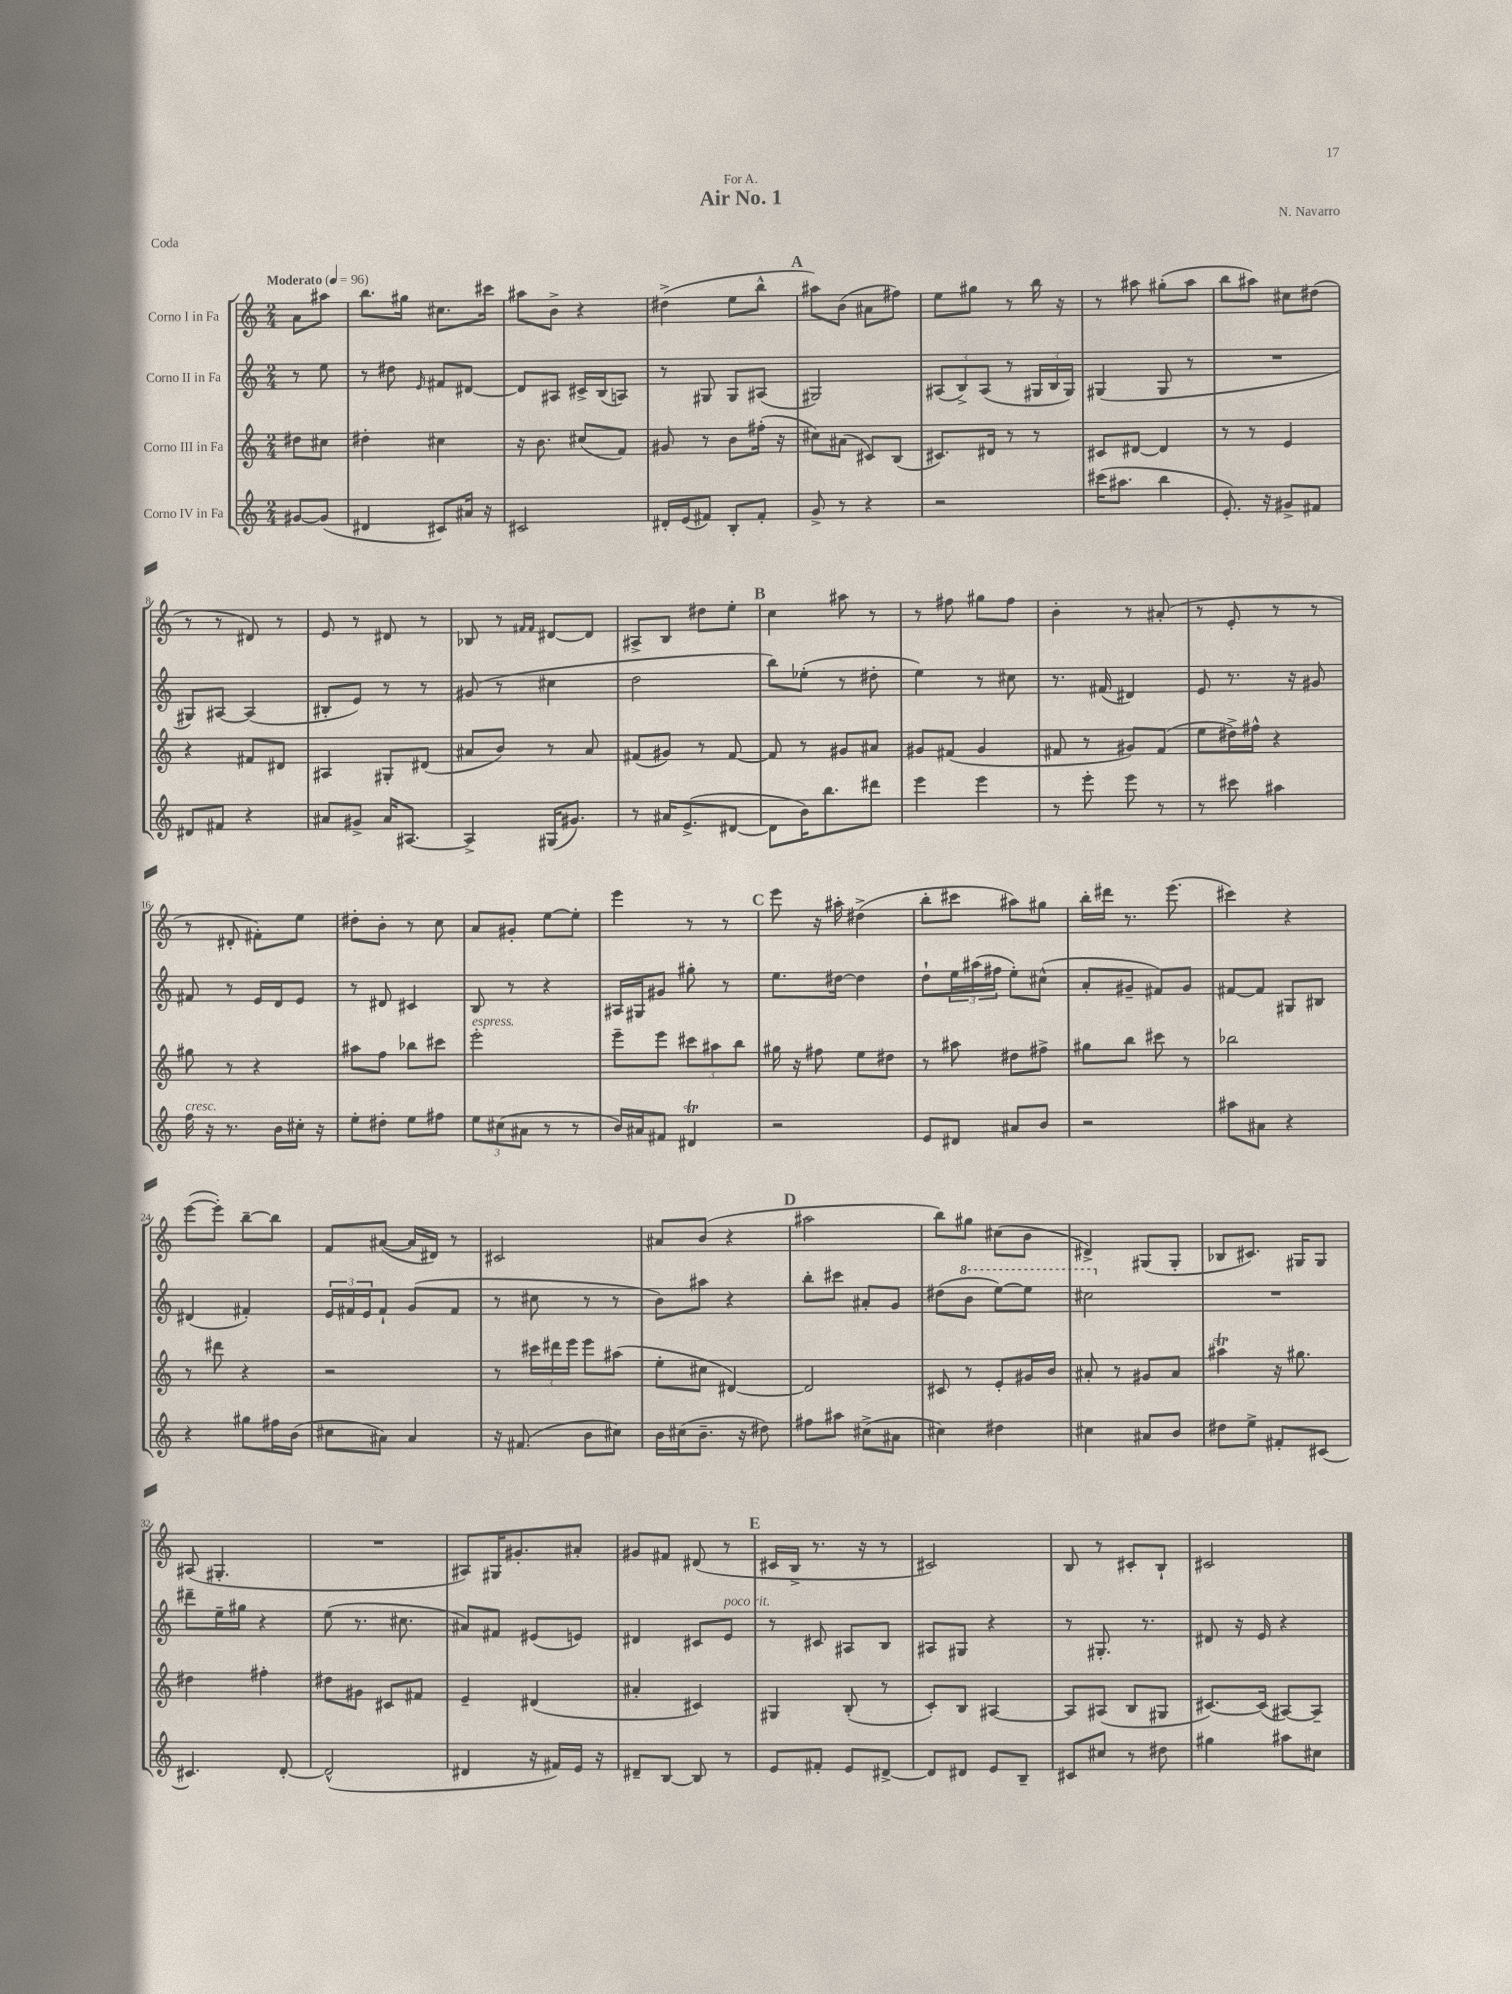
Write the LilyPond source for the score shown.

\header { title = "Air No. 1" composer = "N. Navarro" dedication = "For A." piece = "Coda" }
<<
\new StaffGroup <<
\new Staff = "s0" \with { instrumentName = "Corno I in Fa" } {
    \clef treble \key c \major \numericTimeSignature \time 2/4 \partial 4 \tempo "Moderato" 4 = 96
    a'8 ais''8 |
    b''8. gis''16 cis''8. cis'''16 |
    ais''8 b'8-> r4 |
    dis''4->( e''8 b''8-^ |
    \mark \markup { \bold "A" } ais''8) b'8( ais'8 fis''8) |
    e''8 gis''8 r8 b''16 r16 |
    r8 ais''8 gis''8-.( ais''8 |
    b''8 ais''8) cis''8 dis''8( |
    r8 r8 dis'8) r8 |
    e'8 r8 dis'8 r8 |
    bes8 r8 \grace { fis'16 fis'16 } dis'8~ dis'8 |
    ais8-> b8 dis''8 e''8-. |
    \mark \markup { \bold "B" } c''4 ais''8 r8 |
    r8 fis''8 gis''8 fis''8 |
    b'4-. r8 ais'8-.( |
    r8 e'8-. r8 r8 |
    r8 dis'8-. fis'8-.) e''8 |
    dis''8-. b'8-. r8 c''8 |
    a'8 gis'8-. e''8~ e''8-. |
    e'''4 r8 r8 |
    \mark \markup { \bold "C" } e'''8 r16 ais''16-. dis''4->( |
    b''8-. cis'''8 ais''8) gis''8 |
    b''16-. dis'''16 r8. e'''8.( |
    cis'''4) r4 |
    e'''8~( e'''8-.) b''8~-- b''8 |
    f'8 ais'8~( ais'16 dis'16) r8 |
    cis'2 |
    ais'8 b'8( r4 |
    \mark \markup { \bold "D" } ais''2 |
    b''8) gis''8 cis''8( b'8 |
    dis'4->) gis8( gis8-. |
    bes8 cis'8.) gis16 gis8 |
    ais8( gis4.-. |
    R2 |
    ais8) gis16 gis'8.-. ais'8-. |
    gis'8 fis'8 dis'8( r8 |
    \mark \markup { \bold "E" } cis'16 b16-> r8. r16 r8 |
    cis'2) |
    b8 r8 cis'8-. b8-! |
    cis'2 \bar "|." |
}
\new Staff = "s1" \with { instrumentName = "Corno II in Fa" } {
    \clef treble \key c \major \numericTimeSignature \time 2/4 \partial 4
    r8 e''8 |
    r8 dis''8 \grace { e'16 } fis'8 dis'8~ |
    dis'8 ais8 cis'16-> b16( a8) |
    r8 gis8 gis8 ais8( |
    \mark \markup { \bold "A" } gis2) |
    \tuplet 3/2 { ais8( b8->) ais8( } r8 \tuplet 3/2 { gis16 b16 gis16) } |
    gis4( gis8 r8 |
    R2 |
    gis8) ais8~ ais4( |
    bis8-. e'8) r8 r8 |
    gis'8( r8 cis''4 |
    d''2 |
    \mark \markup { \bold "B" } b''8) ees''8-.( r8 dis''8-. |
    e''4) r8 cis''8 |
    r8. fis'16( dis'4) |
    e'8 r8. r16 gis'8 |
    fis'8 r8 e'16 d'16 e'8 |
    r8 dis'8 cis'4 |
    b8 r8 r4 |
    ais16 gis16 gis'8 gis''8-. r8 |
    \mark \markup { \bold "C" } e''8. dis''16~ dis''4 |
    d''8-! \tuplet 3/2 { e''16 ais''16( fis''16 } e''8-.) cis''8-^( |
    a'8-. gis'8-- fis'8) gis'8 |
    fis'8~ fis'8 gis8 bis8 |
    dis'4( fis'4-.) |
    \tuplet 3/2 { e'16 fis'16 e'16 } fis'8-! g'8( fis'8 |
    r8 cis''8 r8 r8 |
    b'8) ais''8 r4 |
    \mark \markup { \bold "D" } b''8-. cis'''8 ais'8-. g'8 |
    dis''8( \ottava #1 b''8 e'''8~) e'''8 |
    cis'''2 \ottava #0 |
    R2 |
    dis'''8-- e''16-- gis''16 r4 |
    e''8( r8. cis''8. |
    ais'8) fis'8 eis'8( e'8) |
    dis'4 cis'8 e'8^\markup { \italic "poco rit." } |
    \mark \markup { \bold "E" } r8 cis'8 ais8 b8 |
    ais8 gis8 r4 |
    r8 gis8.-. r8. |
    dis'8 r16 e'16 r4 \bar "|." |
}
\new Staff = "s2" \with { instrumentName = "Corno III in Fa" } {
    \clef treble \key c \major \numericTimeSignature \time 2/4 \partial 4
    dis''8 cis''8 |
    dis''4-. cis''4 |
    r16 b'8. cis''8( f'8) |
    gis'8 r8 b'8 fis''16-.( r16 |
    \mark \markup { \bold "A" } cis''8) ais'8( cis'8) b8( |
    cis'8.) dis'16 r8 r8 |
    cis'8 dis'8~ dis'4 |
    r8 r8 e'4 |
    r4 fis'8 dis'8 |
    ais4 gis8-. dis'8( |
    ais'8 b'8) r8 ais'8 |
    fis'8( gis'8) r8 fis'8~ |
    \mark \markup { \bold "B" } fis'8 r8 gis'8 ais'8 |
    gis'8 fis'8( gis'4 |
    fis'8 r8 gis'8) fis'8( |
    e''8 dis''16->) fis''16-^ r4 |
    gis''8 r8 r4 |
    ais''8 f''8 bes''8 cis'''8 |
    e'''2-.^\markup { \italic "espress." } |
    e'''8-- e'''8 \tuplet 3/2 { cis'''8 ais''8 b''8 } |
    \mark \markup { \bold "C" } gis''16 r16 fis''8 e''8 dis''8 |
    r8 ais''8 dis''8 fis''8-> |
    gis''8 b''8 cis'''8 r8 |
    bes''2 |
    r8 dis'''8 r4 |
    r2 |
    r8 \tuplet 3/2 { cis'''16 dis'''16 e'''16 } e'''8 ais''8( |
    e''8-. cis''8 dis'4~) |
    \mark \markup { \bold "D" } dis'2 |
    cis'8 r8 e'8-. gis'16 b'16 |
    ais'8-. r8 gis'8 ais'8 |
    ais''4\trill r16 gis''8. |
    dis''4 fis''4-. |
    dis''8 gis'8 cis'8 fis'8 |
    e'4-- dis'4( |
    ais'4-. cis'4) |
    \mark \markup { \bold "E" } gis4 b8-.( r8 |
    c'8-.) b8 ais4~ |
    ais8 ais8( b8 gis8 |
    cis'8.~) cis'16( ais8~) ais8-- \bar "|." |
}
\new Staff = "s3" \with { instrumentName = "Corno IV in Fa" } {
    \clef treble \key c \major \numericTimeSignature \time 2/4 \partial 4
    gis'8~ gis'8( |
    dis'4 cis'8) ais'16 r16 |
    cis'2 |
    dis'16-. e'16( fis'8) b8-. fis'8-. |
    \mark \markup { \bold "A" } g'8-> r8 r4 |
    r2 |
    cis'''16( ais''8. b''4 |
    e'8.-.) r16 gis'8-> fis'8 |
    dis'8 fis'8 r4 |
    ais'8 gis'8-> ais'16 ais8.~ |
    ais4-> gis16( gis'8.) |
    r8 ais'16 e'8.->( dis'8~ |
    \mark \markup { \bold "B" } dis'8 b'16) b''8. dis'''8 |
    e'''4 e'''4 |
    r8 e'''8-. e'''8 r8 |
    r8 cis'''8 ais''4 |
    f''16^\markup { \italic "cresc." } r16 r8. b'16 cis''16-. r16 |
    e''8-. dis''8-. e''8 fis''8 |
    \tuplet 3/2 { e''8 cis''8( ais'8 } r8 r8 |
    b'16) ais'16 fis'8 dis'4\trill |
    \mark \markup { \bold "C" } r2 |
    e'8 dis'8 ais'8 b'8 |
    r2 |
    ais''8 ais'8 r4 |
    r4 gis''8 fis''16 b'16( |
    cis''8 ais'8) ais'4 |
    r16 fis'8.( b'8 cis''8) |
    b'16 cis''16( b'8.-- r16 dis''8) |
    \mark \markup { \bold "D" } fis''8 ais''8 cis''8->( ais'8 |
    cis''4) dis''4 |
    cis''4 ais'8 b'8 |
    dis''8 e''8-> fis'8-. cis'8~ |
    cis'4. d'8~-. |
    d'2-^( |
    dis'4 r16 fis'16) e'16 r16 |
    dis'8-- b8~ b8 r8 |
    \mark \markup { \bold "E" } e'8 fis'8-. e'8 dis'8~-> |
    dis'8 dis'8 e'8 b8-- |
    cis'8 cis''8 r8 dis''8 |
    gis''4 ais''8 cis''8 \bar "|." |
}
>>
>>
